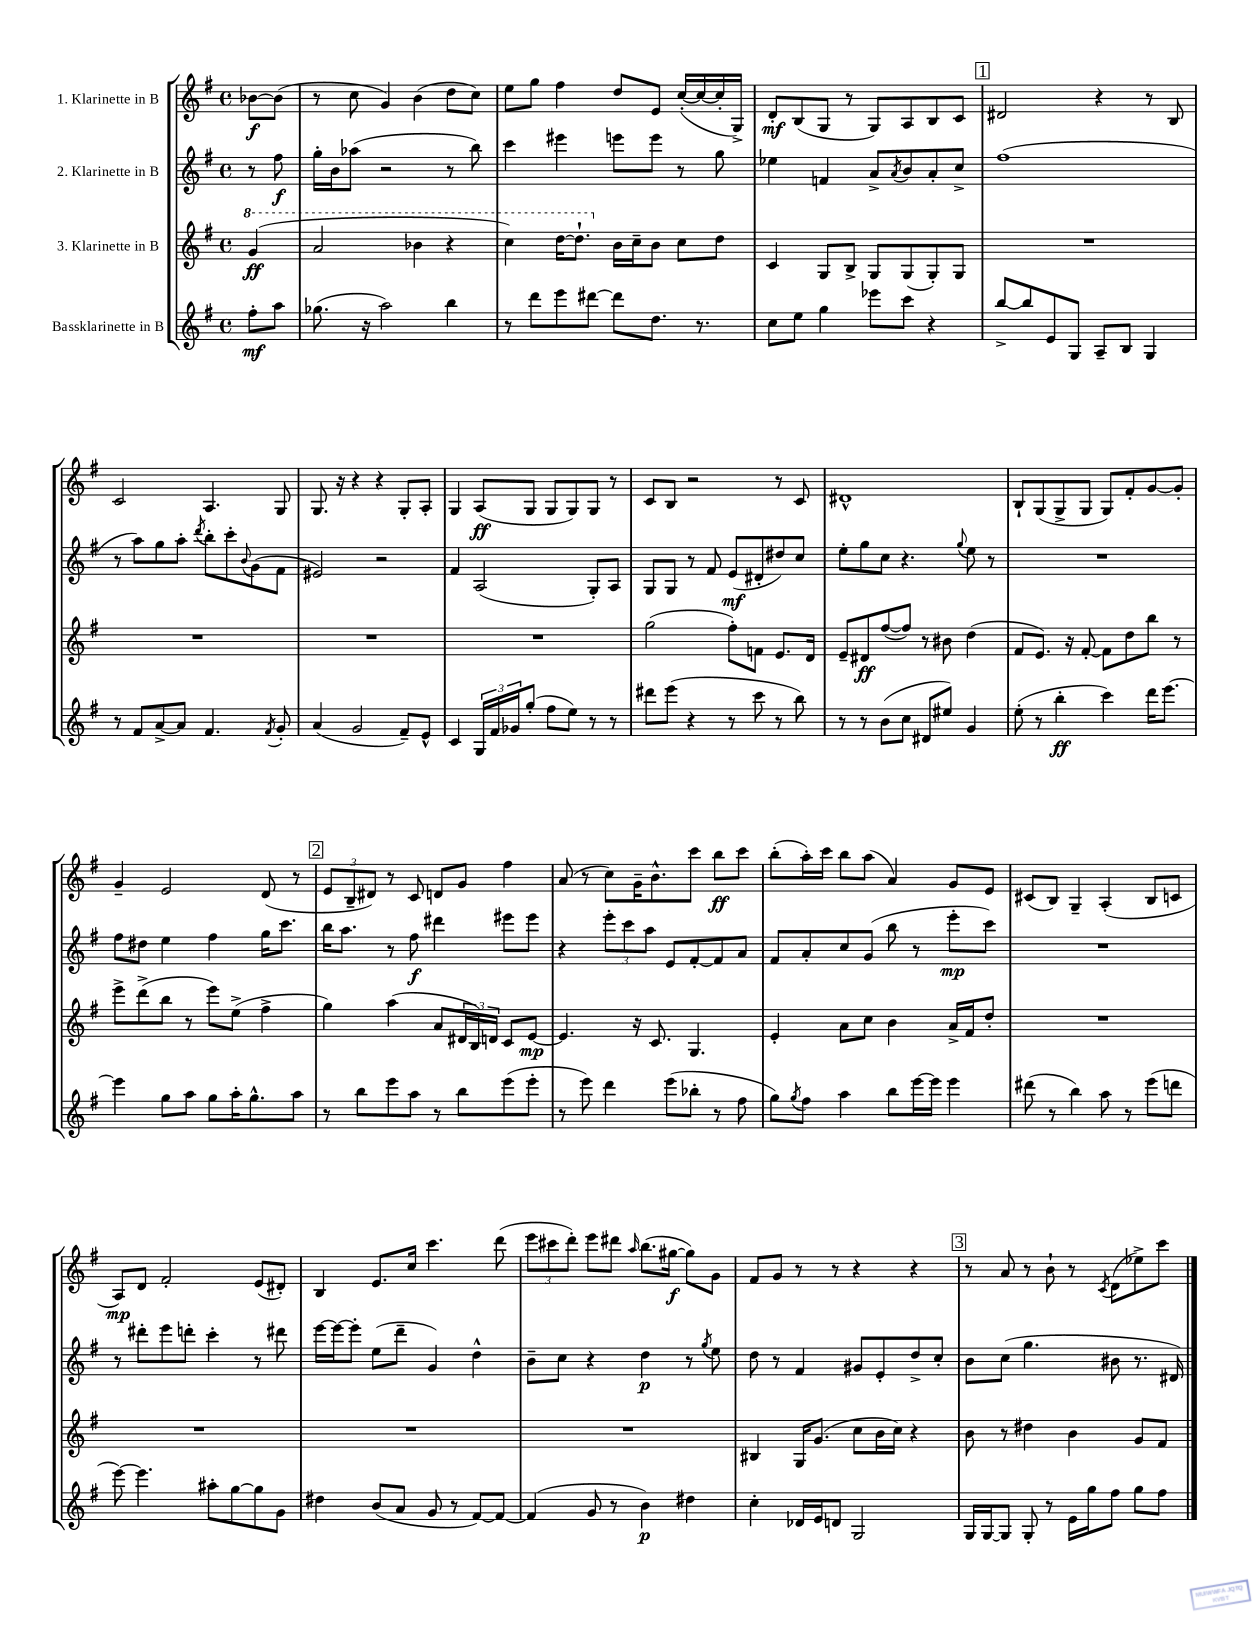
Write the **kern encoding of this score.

**kern	**dynam	**kern	**dynam	**kern	**dynam	**kern	**dynam
*part4	*part4	*part3	*part3	*part2	*part2	*part1	*part1
*staff4	*staff4	*staff3	*staff3	*staff2	*staff2	*staff1	*staff1
*I"Bassklarinette in B	*	*I"3. Klarinette in B	*	*I"2. Klarinette in B	*	*I"1. Klarinette in B	*
*clefG2	*	*clefG2	*	*clefG2	*	*clefG2	*
*k[f#]	*	*k[f#]	*	*k[f#]	*	*k[f#]	*
*M4/4	*	*M4/4	*	*M4/4	*	*M4/4	*
*met(c)	*	*met(c)	*	*met(c)	*	*met(c)	*
*	*	*8va	*	*	*	*	*
=	=	=	=	=	=	=	=
8ff#'\L	mf	(4gg/	ff	8r	.	[8b-X\L	f
8aa\J	.	.	.	8ff#\	f	(8b-\J]	.
=1	=1	=1	=1	=1	=1	=1	=1
(8.gg-X\	.	2aa/	.	16gg'\LL	.	8r	.
.	.	.	.	16b\J	.	.	.
.	.	.	.	(8aa-X\J	.	8cc\	.
16r	.	.	.	.	.	.	.
2aa\)	.	.	.	2r	.	4g/)	.
.	.	4bb-X\	.	.	.	(4b\	.
4bb\	.	4r	.	8r	.	8dd\L	.
.	.	.	.	8bb\)	.	8cc\J)	.
=2	=2	=2	=2	=2	=2	=2	=2
8r	.	4ccc\)	.	4ccc\	.	8ee\L	.
8ddd\L	.	.	.	.	.	8gg\J	.
8eee\	.	[16ddd\KL	.	4eee#X\	.	4ff#\	.
.	.	8.ddd`\J]	.	.	.	.	.
[8ddd#X\J	.	.	.	.	.	.	.
*	*	*X8va	*	*	*	*	*
8ddd#\L]	.	16b\LL	.	8eeen\L	.	8dd/L	.
.	.	16cc~\J	.	.	.	.	.
8.dd\J	.	8b\J	.	8eee\J	.	8e/J	.
.	.	8cc\L	.	8r	.	([16cc'/LL	.
8.r	.	.	.	.	.	16cc/_	.
.	.	8dd\J	.	8gg\	.	16cc'/]	.
.	.	.	.	.	.	16G^/JJ)	.
=3	=3	=3	=3	=3	=3	=3	=3
8cc\L	.	4c/	.	4ee-X\	.	8d'/L	mf
8ee\J	.	.	.	.	.	(8B/	.
4gg\	.	8G/L	.	4fn/	.	8G/J	.
.	.	8B^/J	.	.	.	8r	.
8eee-X\L	.	8G/L	.	8a^/L	.	8G/L)	.
.	.	.	.	8qa/	.	.	.
8ccc\J	.	(8G/	.	8b/	.	8A/	.
4r	.	8G'/)	.	8a'/	.	8B/	.
.	.	8G/J	.	8cc^/J	.	8c/J	.
!!LO:REH:place=s1:t=1
=4	=4	=4	=4	=4	=4	=4	=4
[8bb^/L	.	1r	.	(1ff#	.	2d#X/	.
8bb/]	.	.	.	.	.	.	.
8e/	.	.	.	.	.	.	.
8G/J	.	.	.	.	.	.	.
8A~/L	.	.	.	.	.	4r	.
8B/J	.	.	.	.	.	.	.
4G/	.	.	.	.	.	8r	.
.	.	.	.	.	.	8B/	.
!!LO:LB:g=z
=5	=5	=5	=5	=5	=5	=5	=5
8r	.	1r	.	8r	.	2c/	.
8f#/L	.	.	.	8aa\L)	.	.	.
[8a^/	.	.	.	8gg\	.	.	.
8a/J]	.	.	.	8aa'\J	.	.	.
.	.	.	.	8qddd/	.	.	.
4.f#/	.	.	.	8bb'\L	.	4.A/	.
.	.	.	.	8ccc'\	.	.	.
.	.	.	.	8qqb/	.	.	.
.	.	.	.	(8g\	.	.	.
8qf#/	.	.	.	.	.	.	.
8g'/	.	.	.	8f#\J	.	8G/	.
=6	=6	=6	=6	=6	=6	=6	=6
(4a/	.	1r	.	2e#X/)	.	8.G/	.
.	.	.	.	.	.	16r	.
2g/	.	.	.	.	.	4r	.
.	.	.	.	2r	.	4r	.
8f#~/L)	.	.	.	.	.	8G'/L	.
8e^^/J	.	.	.	.	.	8A'/J	.
=7	=7	=7	=7	=7	=7	=7	=7
4c/	.	1r	.	4f#/	.	4G/	.
24G/LL	.	.	.	(2A/	.	(8A/L	ff
24f#/	.	.	.	.	.	.	.
24g-X/J	.	.	.	.	.	.	.
(8gg'/J	.	.	.	.	.	8G/J	.
8ff#\L	.	.	.	.	.	8G/L	.
8ee\J)	.	.	.	.	.	8G/)	.
8r	.	.	.	8G'/L)	.	8G/J	.
8r	.	.	.	8A/J	.	8r	.
=8	=8	=8	=8	=8	=8	=8	=8
8ddd#X\L	.	(2gg\	.	8G/L	.	8c/L	.
(8eee\J	.	.	.	8G/J	.	8B/J	.
4r	.	.	.	8r	.	2r	.
.	.	.	.	8f#/	.	.	.
8r	.	8ff#'\L)	.	(8e/L	mf	.	.
8ccc\	.	8fn\J	.	8d#X'/	.	.	.
8r	.	8.e/L	.	8dd#X/)	.	8r	.
8bb\)	.	.	.	8cc/J	.	8c/	.
.	.	16d/Jk	.	.	.	.	.
=9	=9	=9	=9	=9	=9	=9	=9
8r	.	8e~/L	.	8ee'\L	.	1d#X^^	.
8r	.	8d#X/	ff	8gg\	.	.	.
(8b\L	.	([8ff#/	.	8cc\J	.	.	.
8cc\J	.	8ff#/J])	.	4.r	.	.	.
8d#X/L	.	8r	.	.	.	.	.
8ee#X/J)	.	8b#X\	.	.	.	.	.
.	.	.	.	8qqgg/	.	.	.
4g/	.	(4dd\	.	8ee\	.	.	.
.	.	.	.	8r	.	.	.
=10	=10	=10	=10	=10	=10	=10	=10
(8ee'\	.	8f#/L	.	1r	.	8B`/L	.
8r	.	8.e/J)	.	.	.	(8G/	.
4bb'\	ff	.	.	.	.	8G^/	.
.	.	16r	.	.	.	.	.
.	.	[8f#'/	.	.	.	8G/J	.
4ccc\)	.	8f#\L]	.	.	.	8G/L)	.
.	.	8dd\	.	.	.	8f#'/	.
16ddd\KL	.	8bb\J	.	.	.	[8g/	.
[8.eee\J	.	.	.	.	.	.	.
.	.	8r	.	.	.	8g'/J]	.
!!LO:LB:g=z
=11	=11	=11	=11	=11	=11	=11	=11
4eee\]	.	8eee^\L	.	8ff#\L	.	4g~/	.
.	.	(8ddd^\	.	8dd#X\J	.	.	.
8gg\L	.	8bb\J	.	4ee\	.	2e/	.
8aa\J	.	8r	.	.	.	.	.
8gg\L	.	8eee\L)	.	4ff#\	.	.	.
16aa'\K	.	(8ee^\J	.	.	.	.	.
8.gg^^\	.	.	.	.	.	.	.
.	.	4ff#^\	.	16gg\KL	.	(8d/	.
.	.	.	.	8.ccc\J	.	.	.
8aa\J	.	.	.	.	.	8r	.
!!LO:REH:place=s1:t=2
=12	=12	=12	=12	=12	=12	=12	=12
8r	.	4gg\)	.	16bb\KL	.	12e/L	.
.	.	.	.	8.aa\J	.	.	.
.	.	.	.	.	.	12B~/	.
8bb\L	.	.	.	.	.	.	.
.	.	.	.	.	.	12d#X/J)	.
8eee\	.	(4aa\	.	8r	.	8r	.
8aa\J	.	.	.	8ff#\	f	8c/	.
8r	.	8a/L	.	4ddd#X\	.	8dn/L	.
8bb\L	.	24d#X/L	.	.	.	8g/J	.
.	.	24B/)	.	.	.	.	.
.	.	24dn/JJ	.	.	.	.	.
(8eee\	.	8c/L	.	8eee#X\L	.	4ff#\	.
8eee'\J	.	[8e/J	mp	8eee#\J	.	.	.
=13	=13	=13	=13	=13	=13	=13	=13
8r	.	4.e/]	.	4r	.	(8a/	.
8eee\)	.	.	.	.	.	8r	.
4ddd\	.	.	.	12eee'\L	.	8cc\L)	.
.	.	.	.	12ccc\	.	.	.
.	.	16r	.	.	.	16g~\K	.
.	.	.	.	12aa\J	.	.	.
.	.	8.c/	.	.	.	8.b^^\	.
(8eee\L	.	.	.	8e/L	.	.	.
8bb-X'\J	.	4.G/	.	[8f#'/	.	8ccc\J	.
8r	.	.	.	8f#/]	.	8bb\L	ff
8ff#\	.	.	.	8a/J	.	8ccc\J	.
=14	=14	=14	=14	=14	=14	=14	=14
8gg\L)	.	4e'/	.	8f#/L	.	(8bb'\L	.
8qgg/	.	.	.	.	.	.	.
8ff#\J	.	.	.	8a'/	.	16aa'\L)	.
.	.	.	.	.	.	16ccc\JJ	.
4aa\	.	8a\L	.	8cc/	.	8bb\L	.
.	.	8cc\J	.	(8g/J	.	(8aa\J	.
8bb\L	.	4b\	.	8bb\	.	4a/)	.
[16eee\L	.	.	.	8r	.	.	.
16eee\JJ]	.	.	.	.	.	.	.
4eee\	.	16a^/LL	.	8eee'\L	mp	8g/L	.
.	.	16f#/J	.	.	.	.	.
.	.	8dd'/J	.	8ccc\J)	.	8e/J	.
=15	=15	=15	=15	=15	=15	=15	=15
(8ddd#X\	.	1r	.	1r	.	(8c#X/L	.
8r	.	.	.	.	.	8B/J)	.
4bb\)	.	.	.	.	.	4G~/	.
8aa\	.	.	.	.	.	(4A'/	.
8r	.	.	.	.	.	.	.
(8eee\L	.	.	.	.	.	8B/L	.
8dddn\J	.	.	.	.	.	8cn/J	.
!!LO:LB:g=z
=16	=16	=16	=16	=16	=16	=16	=16
[8eee\)	.	1r	.	8r	.	8A/L)	mp
4.eee\]	.	.	.	8ddd#X'\L	.	8d/J	.
.	.	.	.	8eee\	.	2f#'/	.
.	.	.	.	8dddn'\J	.	.	.
8aa#X'\L	.	.	.	4ccc'\	.	.	.
[8gg\	.	.	.	.	.	.	.
8gg\]	.	.	.	8r	.	(8e/L	.
8g\J	.	.	.	8ddd#X\	.	8d#X'/J)	.
=17	=17	=17	=17	=17	=17	=17	=17
4dd#X\	.	1r	.	[16eee\LL	.	4B/	.
.	.	.	.	16eee\J_	.	.	.
.	.	.	.	8eee'\J]	.	.	.
(8b/L	.	.	.	(8ee\L	.	8.e/L	.
8a/J	.	.	.	8ddd~\J	.	.	.
.	.	.	.	.	.	16cc/Jk	.
8g/	.	.	.	4g/)	.	4.ccc\	.
8r	.	.	.	.	.	.	.
[8f#/L)	.	.	.	4dd^^\	.	.	.
8f#/J_	.	.	.	.	.	(8ddd\	.
=18	=18	=18	=18	=18	=18	=18	=18
(4f#/]	.	1r	.	8b~\L	.	12eee\L	.
.	.	.	.	.	.	12ccc#X\	.
.	.	.	.	8cc\J	.	.	.
.	.	.	.	.	.	12ddd'\J)	.
8g/	.	.	.	4r	.	8eee\L	.
8r	.	.	.	.	.	8ddd#X\J	.
.	.	.	.	.	.	16qqaa/	.
4b\)	p	.	.	4dd\	p	(8.bb\L	.
.	.	.	.	.	.	[16gg#X\Jk	f
4dd#X\	.	.	.	8r	.	8gg#\L])	.
.	.	.	.	8qgg/	.	.	.
.	.	.	.	8ee\	.	8g\J	.
=19	=19	=19	=19	=19	=19	=19	=19
4cc'\	.	4B#X/	.	8dd\	.	8f#/L	.
.	.	.	.	8r	.	8g/J	.
16d-X/LL	.	16G/KL	.	4f#/	.	8r	.
16e/J	.	(8.g/J	.	.	.	.	.
8dn/J	.	.	.	.	.	8r	.
2G/	.	8cc\L	.	8g#X/L	.	4r	.
.	.	16b\L	.	8e'/	.	.	.
.	.	16cc\JJ)	.	.	.	.	.
.	.	4r	.	8dd^/	.	4r	.
.	.	.	.	8cc'/J	.	.	.
!!LO:REH:place=s1:t=3
=20	=20	=20	=20	=20	=20	=20	=20
16G/LL	.	8b\	.	8b\L	.	8r	.
[16G/J	.	.	.	.	.	.	.
8G/J]	.	8r	.	(8cc\J	.	8a/	.
8G'/	.	4dd#X\	.	4.gg\	.	8r	.
8r	.	.	.	.	.	8b`\	.
16e\LL	.	4b\	.	.	.	8r	.
16gg\J	.	.	.	.	.	.	.
.	.	.	.	.	.	8qc/	.
8ff#\J	.	.	.	8b#X\	.	(8d\L	.
8gg\L	.	8g/L	.	8.r	.	8ee-X^\)	.
8ff#\J	.	8f#/J	.	.	.	8ccc\J	.
.	.	.	.	16d#X/)	.	.	.
==	==	==	==	==	==	==	==
*-	*-	*-	*-	*-	*-	*-	*-
